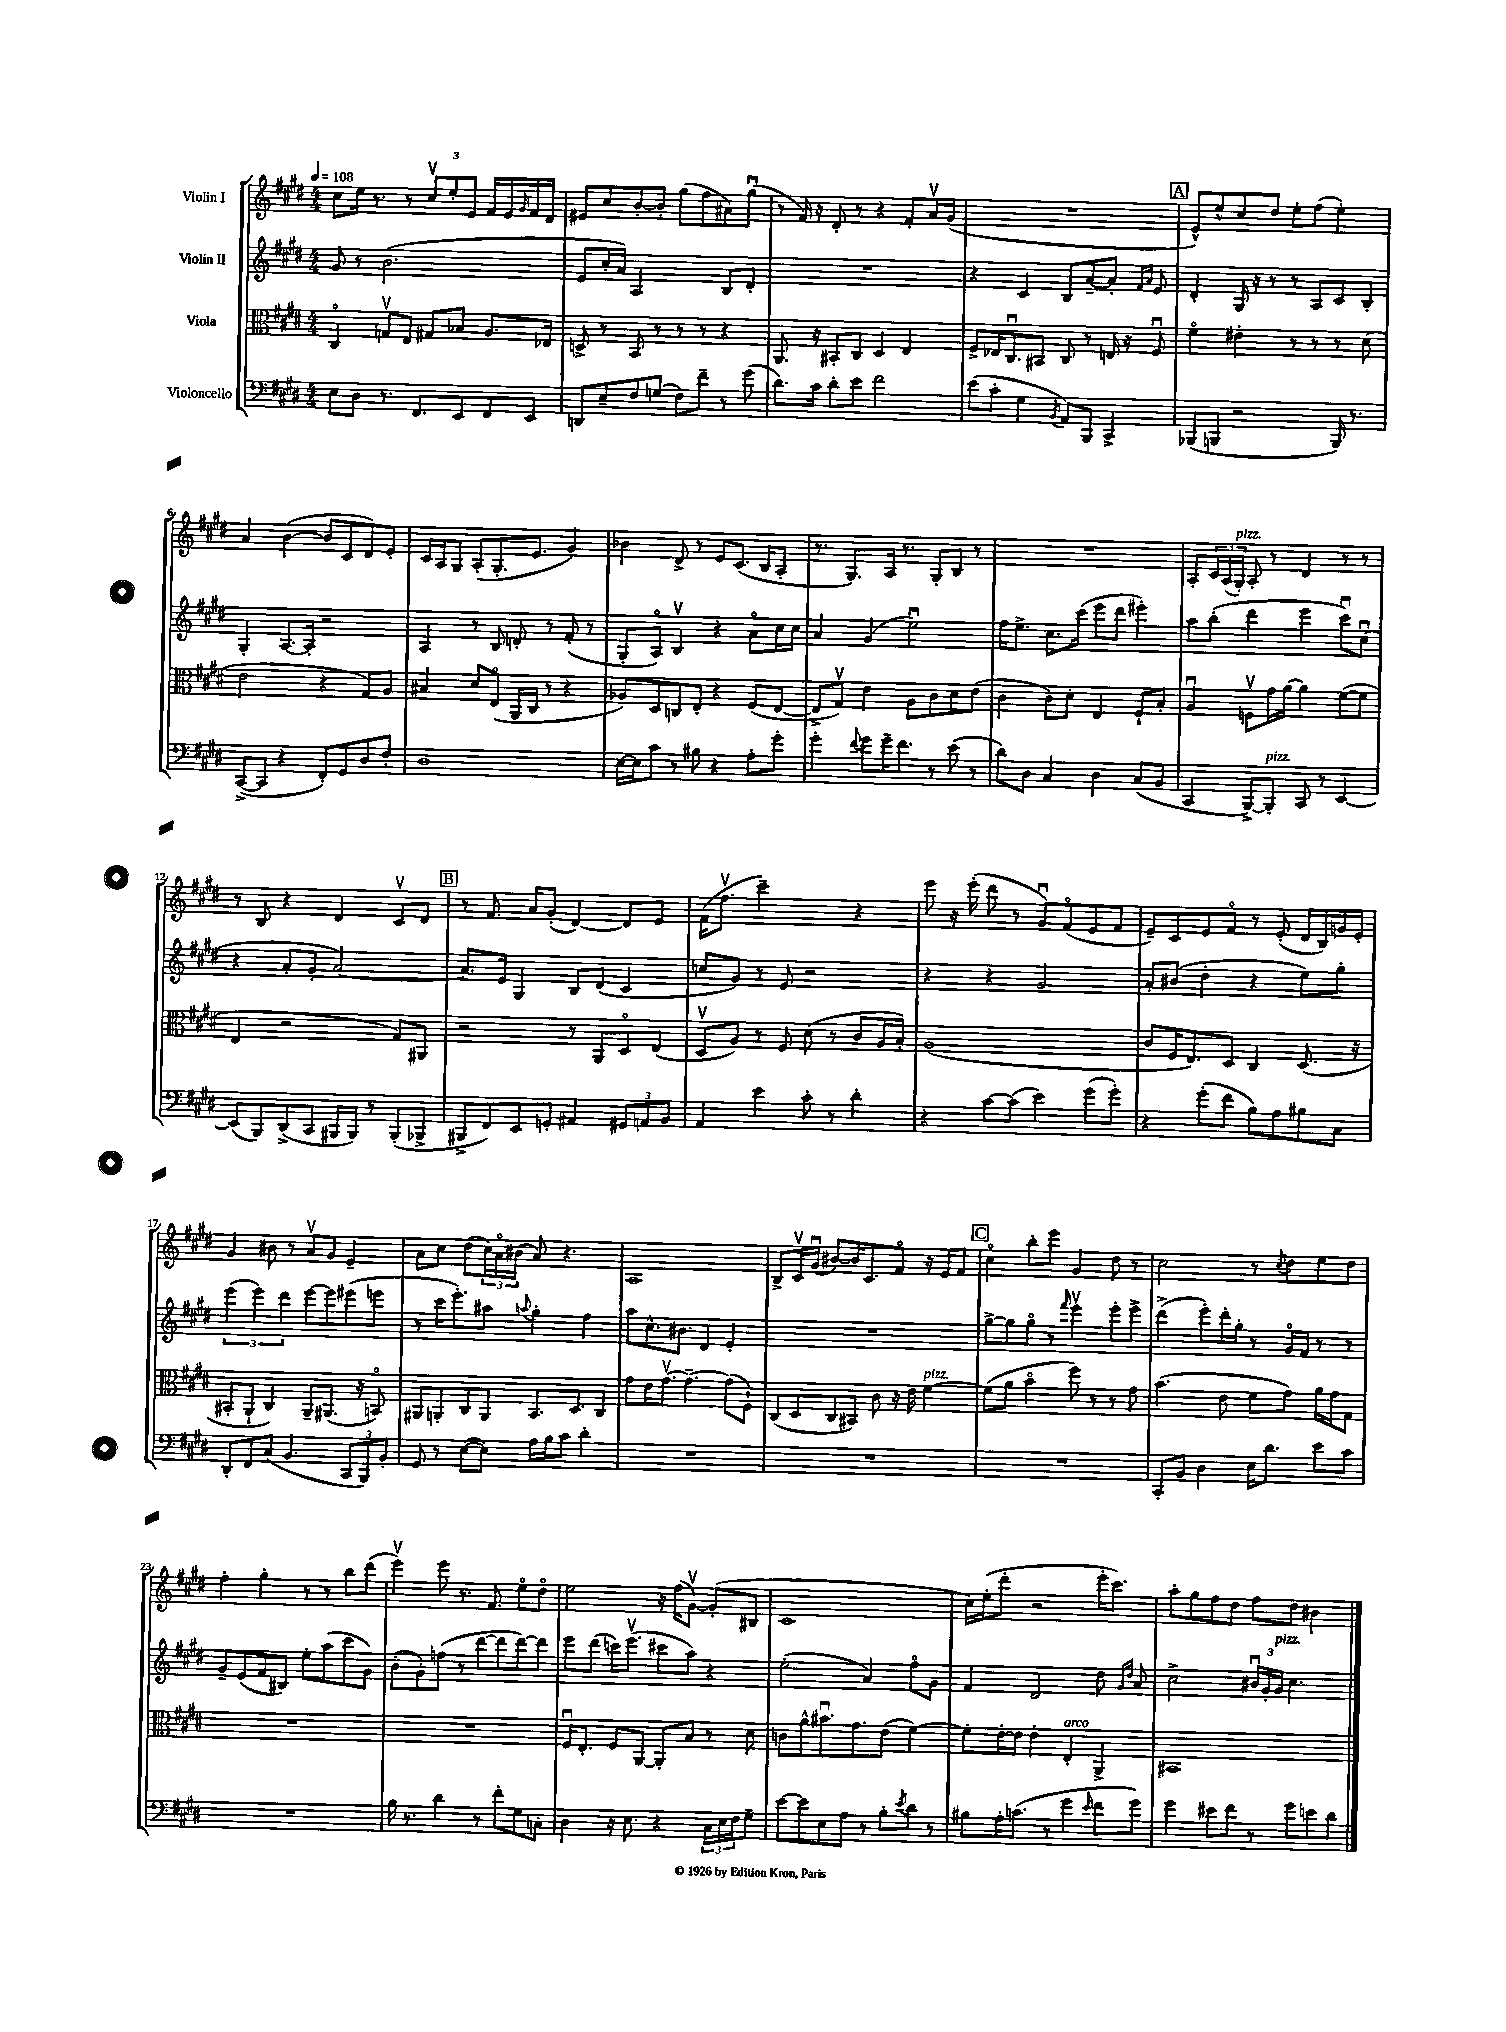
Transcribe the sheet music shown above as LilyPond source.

<<
\new StaffGroup <<
\new Staff = "s0" \with { instrumentName = "Violin I" } {
    \clef treble \key e \major \numericTimeSignature \time 4/4 \tempo 4 = 108
    cis''8 e''16 r8. r8 \tuplet 3/2 { cis''8\upbow e''8-. e'8 } fis'16 e'16 \grace { gis'16 } fis'16 dis'16 |
    eis'8 cis''8 b'8~-. b'8-. gis''8( fis''8 ais'8) gis''8\downbow( |
    r8 fis'16) r16 dis'8-. r8 r4 fis'8-. a'16\upbow gis'16( |
    R1 |
    \mark \markup { \box "A" } e'8-^) e''8-^ cis''8 dis''8 e''8-. fis''8( e''4-.) |
    a'4 b'4~( b'8 cis'8 dis'8) e'8-. |
    cis'16 a16 gis8 a8-.( gis8.-. e'8. gis'4) |
    bes'4 dis'8-> r8 e'8 cis'8.( b16 a8-. |
    r8. gis8.) a16 r8. gis8-. b8 r8 |
    R1 |
    a8-. \tuplet 3/2 { cis'16 a16( gis16-.^\markup { \italic "pizz." }) } a8-. r8 dis'4 r8 r8 |
    r8 b8 r4 dis'4 cis'8\upbow dis'8 |
    \mark \markup { \box "B" } r8 fis'8. a'16 gis'8-.( dis'4~) dis'8 e'8 |
    fis'16( fis''8.\upbow cis'''2--) r4 |
    e'''8 r16 e'''16-.( dis'''8 r8 gis'8\downbow) fis'8\flageolet( e'8 fis'8 |
    e'8--) cis'8 e'8 fis'8\flageolet r8 e'8-.( dis'16 b16) g'16 e'16-. |
    gis'4 bis'8 r8 a'8\upbow gis'8 e'4-- |
    a'8 cis''8 dis''8( \tuplet 3/2 { cis''16) a'16\flageolet bis'16( } a'8) r4. |
    a1 |
    b8-> cis'16\upbow gis'16\downbow( bis'8~) bis'16 cis'8. fis'8\flageolet r16 e'16 fis'8 |
    \mark \markup { \box "C" } cis''4\flageolet b''8-. e'''8 gis'4 dis''8 r8 |
    cis''2 r8 \acciaccatura { cis''8 } dis''8 e''8 dis''8 |
    fis''4-. gis''4-. r8 r8 b''8 dis'''8( |
    e'''4\upbow) e'''8 r8. fis'8. e''8\flageolet dis''8\flageolet |
    e''2 r16 fis''16( gis'8~\upbow) gis'8-.( bis8 |
    cis'1 |
    cis''16) e''16-.( dis'''8-. r2 e'''16-. cis'''8.) |
    a''8-. gis''8 fis''8 dis''8 fis''8 dis''8 bis'4 \bar "|." |
}
\new Staff = "s1" \with { instrumentName = "Violin II" } {
    \clef treble \key e \major \numericTimeSignature \time 4/4
    gis'8 r8 b'2.( |
    e'8 cis''16-. a'16) a2 b8 dis'8-. |
    R1 |
    r4 cis'4 b8 a'8~-- a'8-. \grace { fis'16 a'16 } e'8 |
    \mark \markup { \box "A" } dis'4-. gis16 r16 r8 r8 a8 cis'8 b8-. |
    gis4-. a8.~ a16-. r2 |
    a4 r8 b8 d'8-. r8 fis'8-.( r8 |
    gis8-. a8\flageolet) b4\upbow r4 a'8\flageolet cis''16 cis''16 |
    a'4 gis'4( e''2\downbow) |
    fis''16 e''8.-> cis''8. cis'''16( e'''8 dis'''8 eis'''4-.) |
    a''8 b''8-.( dis'''4 e'''4 cis'''8\downbow) cis''8\downbow( |
    r4 a'8-. gis'8-. a'2~) |
    \mark \markup { \box "B" } a'8. e'16 gis4 b8 dis'8( cis'4 |
    c''8 gis'8) r8 e'8 r2 |
    r4 r4 gis'2 |
    a'8-. bis'8( dis''4-. r4 e''8) gis''8-. |
    \tuplet 3/2 { e'''4( e'''4) dis'''4 } e'''8~ e'''8 eis'''8( e'''8 |
    r8 cis'''16 e'''8.-.) ais''8 \appoggiatura { a''8 } gis''4-. fis''4 |
    a''8 cis''8.-^ bis'8. dis'4 e'4-. |
    R1 |
    \mark \markup { \box "C" } gis''8~-> gis''8 gis''8\flageolet r8 \grace { fis'''16 } e'''4\upbow e'''8-. e'''8-> |
    dis'''4->( e'''8-.) dis'''16-. gis''16-. r8 gis'16\flageolet fis'16 r8 r8 |
    gis'8-- e'8( fis'8 bis8) e''8-. a''8( cis'''8 gis'8) |
    b'8-.( gis'8-.) f''8( r8 dis'''8~ dis'''8 dis'''8~) dis'''8 |
    e'''8 dis'''8( c'''16) e'''8.\upbow( cis'''8 a''8) r4 |
    e''2-.( a'4) fis''8\flageolet gis'8 |
    fis'4 dis'2 dis''8 \grace { gis'16 dis''16 } a'8 |
    cis''2-> \tuplet 3/2 { bis'16\downbow gis'16-. gis'16^\markup { \italic "pizz." } } cis''4. \bar "|." |
}
\new Staff = "s2" \with { instrumentName = "Viola" } {
    \clef alto \key e \major \numericTimeSignature \time 4/4
    cis4\flageolet g8\upbow e8 gis8 bes8 a8. ees16 |
    d8-> r8 b,8 r8 r8 r8 r4 |
    a,8. r16 bis,8-. cis8 dis4 e4 |
    fis8-> ees16 cis8.\downbow bis,8 cis8 r8 e16 r16 fis8\downbow |
    \mark \markup { \box "A" } fis'4\flageolet eis'4-. r8 r8 r8 dis'8( |
    e'2 r4 gis8) a8 |
    bis4 dis'8 e8\flageolet( a,16 cis16 r8 r4 |
    aes8) dis8 c8 e8-. r4 fis8( e8~ |
    e8-> gis8\upbow) e'4 a8 cis'8 dis'8 e'8( |
    cis'4 cis'8) dis'8-. e4 fis8-! b8-. |
    a4\downbow f8\upbow gis'16 a'16~ a'4 fis'8~( fis'8 |
    e4 r2 gis8) ais,8 |
    \mark \markup { \box "B" } r2 r8 a,8 dis8\flageolet e8( |
    dis8\upbow a8) r8 fis8 dis'8( r8 cis'8 a16 b16-.) |
    a1( |
    cis'8 fis16 e8.) dis8 cis4 dis8.( r16 |
    bis,8-. a,8-! cis4) a,8-- ais,8.( r16 b,8\flageolet) |
    ais,8 a,8-. cis8 a,8 b,8. dis8. cis8 |
    gis'8 e'16 gis'8.~\upbow gis'4.~-- gis'8( fis8-!) |
    cis8( dis8 cis8 bis,8) cis'8 r16 e'16 fis'4~^\markup { \italic "pizz." } |
    \mark \markup { \box "C" } fis'8( a'8 b'4\flageolet fis''8) r8 r8 gis'8 |
    b'4.( e'8 fis'8 gis'8) a'16 gis'16 gis8 |
    R1 |
    R1 |
    fis16\downbow e8.-. fis8 a,8~ a,8-. b8 r8 dis'8 |
    c'8 a'8-^ bis'8.\downbow gis'8. e'8( fis'4~) |
    fis'8-. e'16~-. e'16 e'4-. e4-.^\markup { \italic "arco" } a,4-> |
    bis,1 \bar "|." |
}
\new Staff = "s3" \with { instrumentName = "Violoncello" } {
    \clef bass \key e \major \numericTimeSignature \time 4/4
    e8 dis8 r8. fis,8. e,8 fis,8 e,8 |
    d,8 e8-- fis8 g8( fis8) fis'8-- r8 gis'8( |
    dis'8.) cis'16 dis'8-. e'8 fis'2 |
    e'8( cis'8-. gis4 \acciaccatura { b,8 } a,8) b,,8 cis,4-> |
    \mark \markup { \box "A" } bes,,8( b,,8 r2 b,,16) r8. |
    cis,8~->( cis,8 r4 fis,8-.) gis,8 dis8 fis8-. |
    dis1 |
    e16~ e16 cis'8 r8 bis8 r4 a8-. gis'8-. |
    gis'4-. \appoggiatura { fis'8 } gis'8 gis'16-- fis'8. r8 e'8( r8 |
    dis'8) dis8 cis4 dis4 cis8( b,8 |
    cis,4 b,,8~->) b,,8-.^\markup { \italic "pizz." } cis,8 r8 e,4~ |
    e,8( b,,8) dis,8->( cis,8 bis,,16 bis,,16) r8 bis,,8-.( bes,,8-> |
    \mark \markup { \box "B" } bis,,8-> fis,8) e,8 g,8-. ais,4 \tuplet 3/2 { gis,8 a,8 b,8 } |
    a,4 e'4 cis'8-. r8 dis'4-. |
    r4 cis'8~ cis'8( e'4) gis'8( gis'8-.) |
    r4 gis'8-.( fis'8 b8) a8 bis8 cis8 |
    dis,8-. fis,8 cis8( b,4. \tuplet 3/2 { cis,8 b,,8) b,8-. } |
    gis,8 r8 e8~( e8) a16 b16 cis'8 dis'4-. |
    R1 |
    R1 |
    \mark \markup { \box "C" } R1 |
    cis,8-. b,8 dis4 e16 dis'8. e'8 cis'8 |
    R1 |
    b16 r8. dis'4 r8 fis'8-. gis8 c8-. |
    dis4 r16 e8. r4 \tuplet 3/2 { cis16 e16 fis16 } gis8-- |
    e'8~ e'8 e8 a8 r8 b8-. \acciaccatura { e'8 } dis'8 r8 |
    bis8 a16-. c'8.( r8 gis'4 \grace { e'16 } fis'8 gis'8) |
    gis'4 eis'8 fis'8 r8 gis'8 e'8 dis'8 \bar "|." |
}
>>
>>
